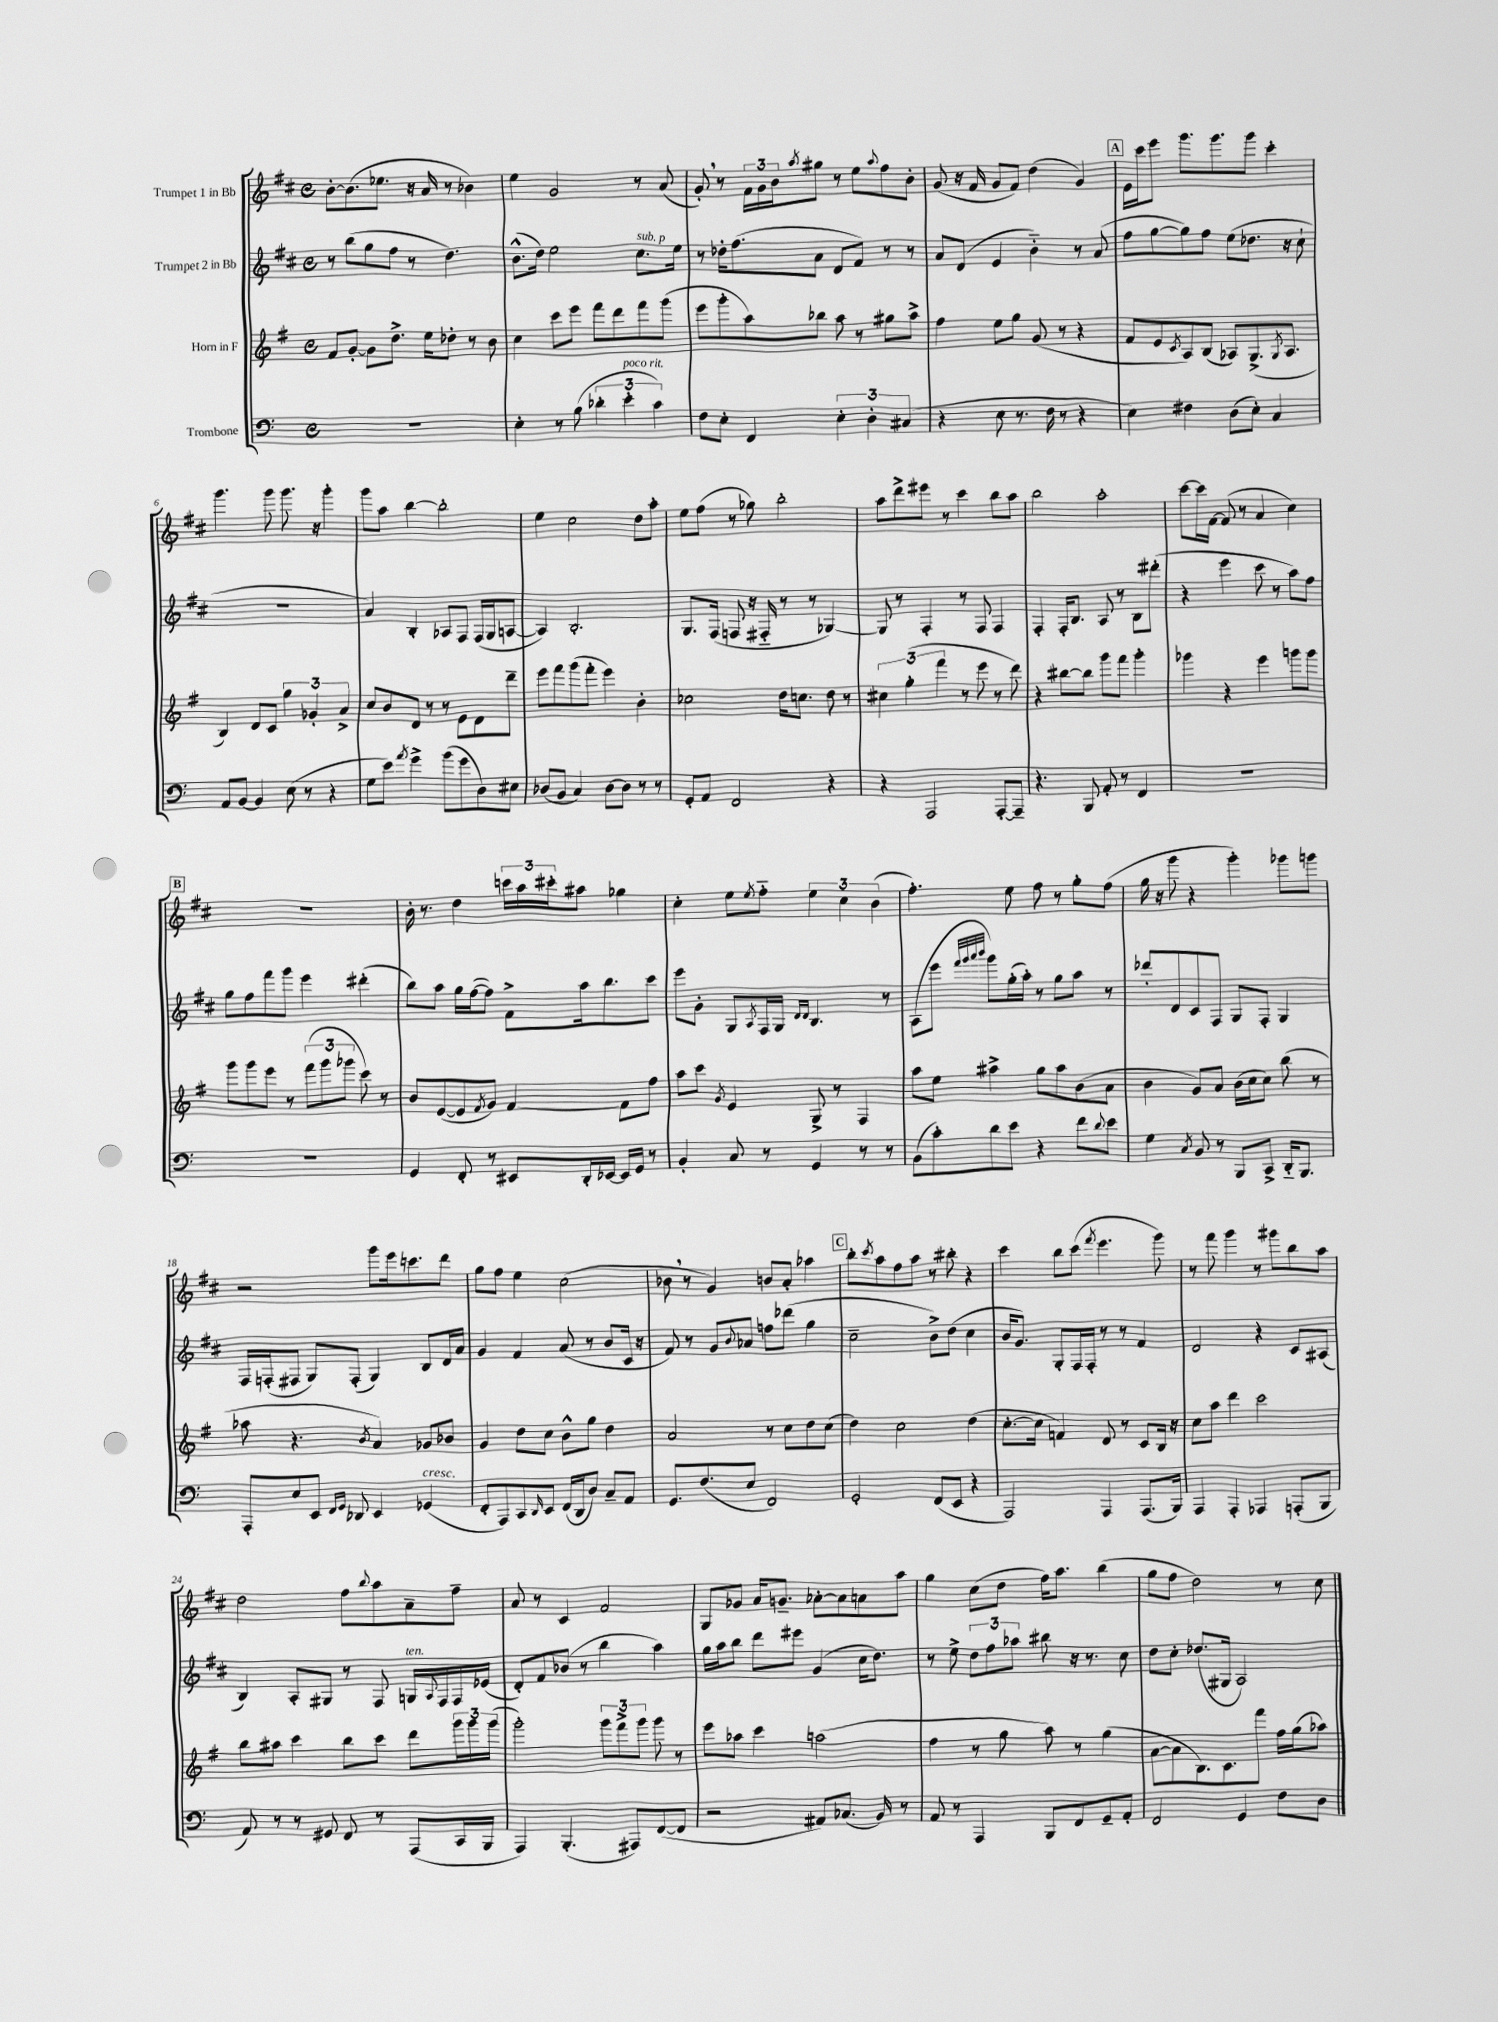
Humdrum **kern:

**kern	**kern	**kern	**kern
*staff4	*staff3	*staff2	*staff1
*clefF4	*clefG2	*clefG2	*clefG2
*k[]	*k[f#]	*k[f#c#]	*k[f#c#]
*M4/4	*M4/4	*M4/4	*M4/4
*met(c)	*met(c)	*met(c)	*met(c)
1r	8f#	8r	[8b'
.	[8g'	(8bb	(8.b]
.	8g]	8gg	.
.	.	.	8.ee-
.	8.dd^	8ff#	.
.	.	8r	16r
.	16ee	.	16a
.	8dd-'	4.dd)	8r
.	8r	.	4b-)
.	8b	.	.
=	=	=	=
4E'	4cc	(8.b^^	4ee
.	.	16dd)	.
8r	8ccc	2ee	2g
(8B	8eee	.	.
6d-'	8fff#	.	.
.	8ddd	.	.
6e'	.	.	.
.	8fff#	8.cc#	8r
6c)	.	.	.
.	(8ggg	.	(8a
.	.	16ee	.
=	=	=	=
8F	8eee	8r	8g')
8E'	8ggg'	16dd-'	8r
.	.	(8.ff#	.
4FF	8aa)	.	24f#
.	.	.	24g
.	.	.	24b
.	.	.	8qaa
.	8bb-	8a	8gg#
6E'	8aa	8d	8r
.	8r	8f#)	8ee
6D'	.	.	.
.	.	.	8qqaa
.	8gg#	8r	8ff#
(6C#	.	.	.
.	8aa^	8r	8b'
=	=	=	=
4r	4ff#	8a	(8g
.	.	(8d	16r
.	.	.	16f#
8E	8ee	4e	8g
8.r	8gg	.	8f#)
.	(8g	4b'~)	(4dd
16F	.	.	.
8r	8r	.	.
4r	4r	8r	4g)
.	.	(8a	.
=	=	=	=
4E)	8f#	8ff#	16e
.	.	.	16ccc#
.	8e	[8gg	8eee
.	8qc	.	.
4F#	8A)	8gg])	8.ggg
.	(8B	8ff#	.
.	.	.	8.ggg
(8D	8A-)	(8ee	.
8E')	(8.G^	8.dd-	8ggg
4C	.	.	4ccc#'
.	8qG	.	.
.	8.A-	16r	.
.	.	8cc#`	.
=	=	=	=
8AA	4B)	1r	4.ggg
[8BB	.	.	.
4BB]	8d	.	.
.	8c	.	8ggg
(8E	6gg	.	8.ggg
8r	.	.	.
.	6g-'	.	.
.	.	.	16r
4r	.	.	4ggg'
.	6a^	.	.
=	=	=	=
8G	8cc	4a)	8ggg
8e)	8b	.	8aa
8qa	.	.	.
4g^	8d	4B'	[4bb
.	8r	.	.
(8b	8r	8A-	2bb']
8g	8e	8F#	.
8D)	8d	(16F#	.
.	.	16G	.
8E#	8ddd~	[8A	.
=	=	=	=
(8D-	8eee	4A])	4ee
8BB	8fff#	.	.
4C)	(8ggg	2.B'	2cc#
.	8fff#'	.	.
[8D-	4eee)	.	.
8D-]	.	.	.
8r	4b'	.	8dd
8r	.	.	8aa'
=	=	=	=
8GG'	2cc-	8.G	8ee
8AA	.	.	(8ff#
.	.	(16F#	.
2FF	.	8F	8r
.	.	16r	8gg-)
.	.	16F#'~	.
.	16dd	8r	2bb'
.	8.cc	.	.
.	.	8r	.
4r	8dd	[4G-)	.
.	8r	.	.
=	=	=	=
4r	6cc#	8G-]	8aa
.	.	8r	8ddd^
.	(6gg'	.	.
2AAA	.	4F#'	8eee#
.	6fff#	.	.
.	.	.	8r
.	8r	8r	4ccc#
.	8eee	8F#	.
[8AAA'	8r	4F#	8bb
8AAA~]	8ddd)	.	8aa
=	=	=	=
4.r	4r	4F#'	2bb
.	[8bb#	16F#'	.
.	.	8.B	.
8BBB	8bb#]	.	.
8AA'	8ggg	8A	2aa'
8r	8fff#	8r	.
4FF	4ggg'	8B	.
.	.	(8ddd#'	.
=	=	=	=
1r	4ggg-	4r	[8ccc#
.	.	.	16ccc#]
.	.	.	[16f#
.	4r	4eee	(8f#]
.	.	.	8r
.	4eee	8ccc#	4a
.	.	8r	.
.	8ggg	8aa)	4cc#)
.	8ggg	8ff#	.
=	=	=	=
1r	8ggg	8gg	1r
.	8ggg	8ff#	.
.	8eee	8fff#	.
.	8r	8ggg	.
.	(12fff#	4eee	.
.	12ggg	.	.
.	12ggg-	.	.
.	8ccc)	(4ddd#'	.
.	8r	.	.
=	=	=	=
4GG	8b	8bb)	16b'
.	.	.	8.r
.	([8e	8aa	.
8FF'	8e]	16gg	4dd
.	.	([16ff#	.
.	8qf#	.	.
8r	8g)	8ff#])	.
8EE#	[4f#	8f#^	24ccc
.	.	.	24aa
.	.	.	24ccc#'
16DD'	.	16aa	8aa#
[16EE-	.	8.bb	.
16EE-]	8f#]	.	4gg-
16GG	.	.	.
8r	8ff#	8ccc#	.
=	=	=	=
4BB'	8aa	8eee	4cc#'
.	8ccc	8g'	.
.	8qg	.	.
8C	4e	8G	8ee
.	.	8qA	8qee
8r	.	16F#	8ff#'~
.	.	16G	.
.	.	16qqd	.
.	.	16qqd	.
4GG	8G^	4.B	6ee
.	8r	.	.
.	.	.	6cc#
8r	4F#	.	.
.	.	.	(6b
8r	.	8r	.
=	=	=	=
(8BB	8aa	(8A	4.ff#')
8c')	8ee	8eee	.
.	.	32qqfff#	.
.	.	32qqggg	.
.	.	32qqaaa	.
.	.	32qqbbb	.
8d	4aa#^	8ggg)	.
8e	.	(16gg'	8ee
.	.	16aa')	.
4r	8gg	8r	8ff#
.	8aa#	8gg	8r
8f	(8b	8aa	8gg'
8qqd	.	.	.
8e	8a	8r	(8ff#
=	=	=	=
4G	4b	8ddd-'	16gg
.	.	.	16r
.	.	8d	8ggg
8qC	.	.	.
8BB	8g)	8c#	4r
8r	8a	8F#	.
8BBB	(16b	8G	4ggg')
.	16cc	.	.
8CC^	8cc)	8F#'	.
16DD'~	(8bb	4G	8ggg-
8.BBB	.	.	.
.	8r	.	8ggg
=	=	=	=
8AAA'	8aa-	16F#	2r
.	.	(16F'	.
8E	4.r	8F#	.
8EE	.	8G)	.
16qqFF	.	.	.
16qqGG	.	.	.
8DD-	.	(8F#'	.
.	8qb	.	.
4EE	4a)	4G)	8ggg
.	.	.	16eee
.	.	.	8.ccc
(4GG-	8g-	8B	.
.	8b-	16d	8ddd
.	.	16a	.
=	=	=	=
8FF'	4g	4g	8gg
8AAA)	.	.	8ff#
8CC	8dd	4f#	4ee
16qqDD	.	.	.
8EE	8cc	.	.
(16FF	8b^^	(8a	(2cc#
16DD	.	.	.
8D)	8gg	8r	.
8C~	4dd	8b	.
8AA	.	16c#	.
.	.	16r	.
=	=	=	=
8.GG	2a	8f#)	8b-
.	.	8r	8r
(8.F	.	.	.
.	.	8g	4g)
.	.	8qqb	.
8E	.	8a-	.
2FF)	8r	8ff	8b
.	8cc	(8ddd-	8a'
.	8dd	4gg	4aa-
.	(8cc	.	.
=	=	=	=
2GG'	4dd)	2cc#~	8bb'
.	.	.	8qccc#
.	.	.	8aa
.	2cc	.	8ff#
.	.	.	8aa
(8FF	.	8b^)	8r
8EE	.	(8dd	8bb#'
4r	(4dd	4cc#	4r
=	=	=	=
2AAA)	[8.cc'	16b	4ccc#
.	.	8.g)	.
.	16cc]	.	.
.	4f)	8G'	8bb
.	.	16F#	(8ccc#
.	.	16F#'	.
.	.	.	8qfff#
4AAA	8d	8r	4.eee
.	8r	8r	.
(8.AAA	8c	4f#	.
.	16B	.	8ggg)
16BBB)	16r	.	.
=	=	=	=
4AAA	8cc	2d	8r
.	8aa	.	8fff#
4AAA'	4ddd	.	4ggg
4AAA-	2ccc	4r	8r
.	.	.	8ggg#
(8AAA'	.	8c#	8bb
8BBB	.	(8A#	8aa
=	=	=	=
8AA)	8bb	4B)	2dd
8r	8aa#	.	.
8r	4ccc	8A'	.
8GG#	.	8G#	.
8FF	8bb	8r	8ff#
.	.	.	8qqbb
8r	8ccc	8F#	8aa
(8AAA	8ddd	16G	8a~
.	.	8qqA	.
.	.	16F#	.
16CC	24ggg	16F#	8ff#~
.	24ggg	.	.
16BBB	.	(16e-	.
.	(24ggg	.	.
=	=	=	=
4AAA)	2ggg')	8d')	8a
.	.	8f#	8r
(4.BBB'	.	(8b-	4c#
.	.	8r	.
.	12ggg	4bb	2f#
.	12fff#^	.	.
8AAA#)	.	.	.
.	12ggg	.	.
([8FF	8ggg	4aa)	.
8FF]	8r	.	.
=	=	=	=
2r	8eee	16gg	8G
.	.	16aa	.
.	8aa-	8bb	8g-
.	4ccc	8ddd	16a
.	.	.	8.g~
.	.	8eee#	.
8AA#)	(2aa	(4g	[8a-'
(8.C-	.	.	8a-]
.	.	16cc#	8a
16BB)	.	8.dd)	.
8r	.	.	8aa
=	=	=	=
8AA	4ff#	8r	4gg
8r	.	8ee^	.
4AAA	8r	12dd	(8cc#
.	.	12ff#	.
.	8gg	.	8dd
.	.	12aa-	.
8BBB	8aa)	8bb#	16ff#)
.	.	.	8.aa
8FF	8r	16r	.
.	.	8.r	.
8GG~	(4gg	.	(4bb
8AA'	.	8cc#	.
=	=	=	=
2FF	[8a	8dd	8gg
.	8a]	8cc#'	8ff#
.	8.B)	(8.dd-	2dd)
.	8.c	16G#	.
4GG	.	2A)	.
.	8fff#	.	.
8F	16ff#	.	8r
.	(16gg	.	.
8D	8aa-)	.	8cc#
==	==	==	==
*-	*-	*-	*-
